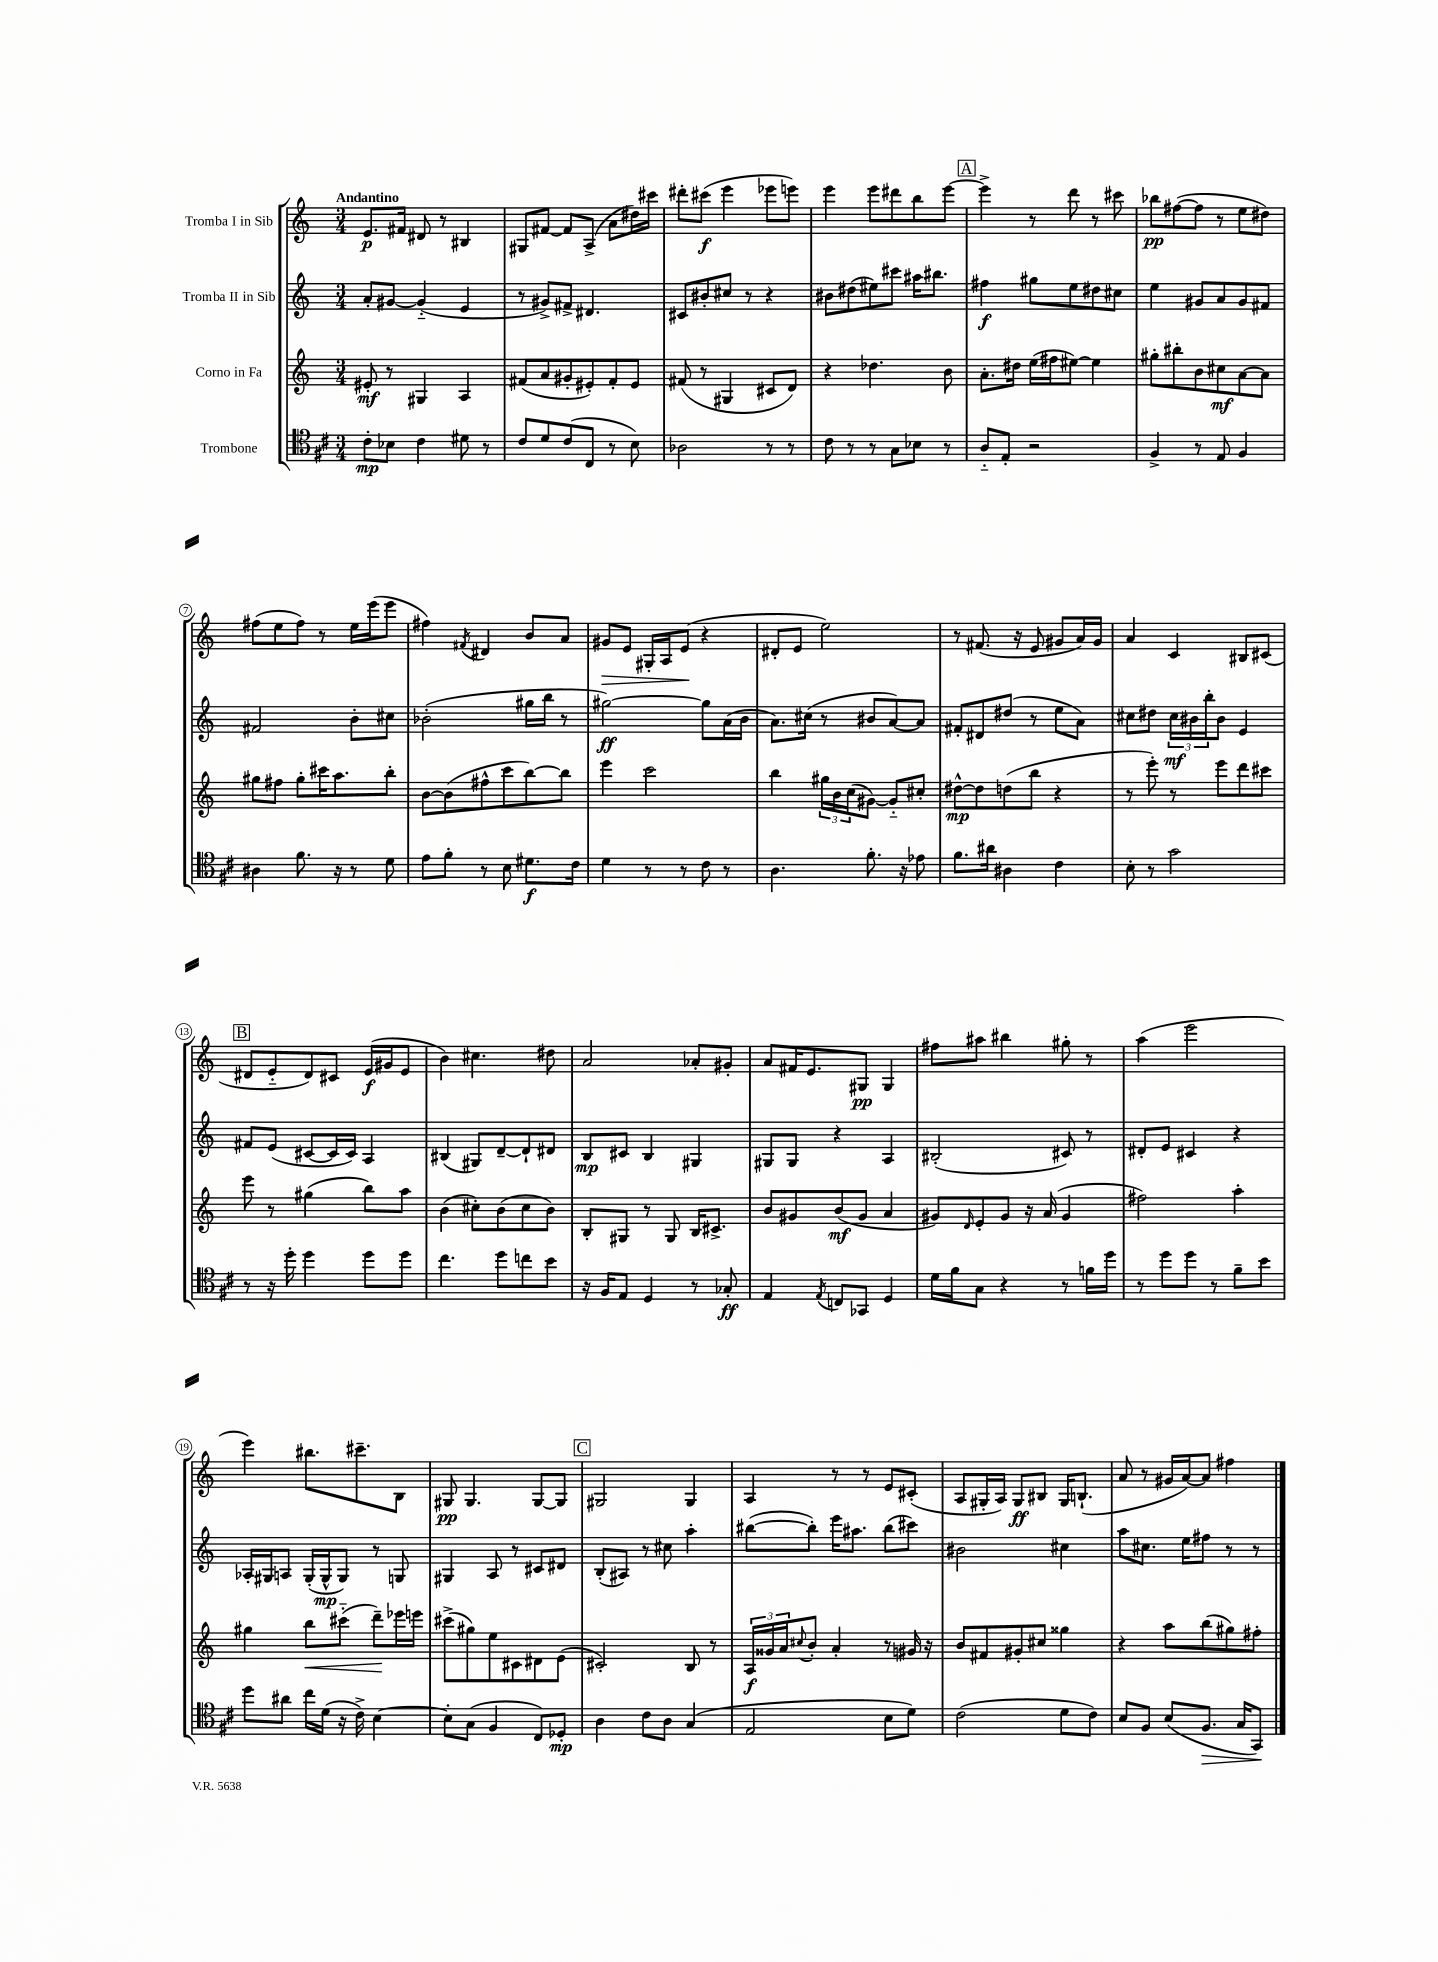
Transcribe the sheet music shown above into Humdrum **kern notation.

**kern	**dynam	**kern	**dynam	**kern	**dynam	**kern	**dynam
*part4	*part4	*part3	*part3	*part2	*part2	*part1	*part1
*staff4	*staff4	*staff3	*staff3	*staff2	*staff2	*staff1	*staff1
*I"Trombone	*	*I"Corno in Fa	*	*I"Tromba II in Sib	*	*I"Tromba I in Sib	*
*clefC4	*	*clefG2	*	*clefG2	*	*clefG2	*
*k[f#c#]	*	*k[]	*	*k[]	*	*k[]	*
*M3/4	*	*M3/4	*	*M3/4	*	*M3/4	*
=1	=1	=1	=1	=1	=1	=1	=1
!	!	!	!	!	!	!LO:TX:a:B:t=Andantino	!
8c#'\L	mp	8e#X'/	mf	8a'/L	.	8.e/L	p
8B-X\J	.	8r	.	[8g#X/J	.	.	.
.	.	.	.	.	.	16f#X/Jk	.
4c#\	.	4G#X/	.	(4g#/]	.	8d#X/	.
.	.	.	.	.	.	8r	.
8d#X\	.	4A/	.	4e/	.	4B#X/	.
8r	.	.	.	.	.	.	.
=2	=2	=2	=2	=2	=2	=2	=2
8c#/L	.	(8f#X/L	.	8r	.	8G#X/L	.
8d/	.	8a/	.	8g#X^/L)	.	[8f#X/J	.
(8c#/	.	8g#X'/	.	8f#X^/J	.	8f#/L]	.
8C#/J	.	8e#X'/)	.	4.d#X/	.	(8A^/J	.
8r	.	8f#'/	.	.	.	8a\L	.
8B\)	.	8e#/J	.	.	.	16dd#X\L)	.
.	.	.	.	.	.	16ccc#X\JJ	.
=3	=3	=3	=3	=3	=3	=3	=3
2A-X\	.	(8f#X/	.	8c#X/L	.	8ddd#X'\L	.
.	.	8r	.	8b#X'/	.	(8ccc#X\J	f
.	.	4G#X/	.	8cc#X/J	.	4eee\	.
.	.	.	.	8r	.	.	.
8r	.	8c#X/L	.	4r	.	8eee-X\L	.
8r	.	8d/J)	.	.	.	8eeen\J)	.
=4	=4	=4	=4	=4	=4	=4	=4
8c#\	.	4r	.	8b#X\L	.	4eee\	.
8r	.	.	.	(8dd#X\	.	.	.
8r	.	4.dd-X\	.	8ee#X\)	.	8eee\L	.
8G\L	.	.	.	8ccc#X\J	.	8ddd#X\	.
8B-X\J	.	.	.	16aa#X\KL	.	8bb\	.
.	.	.	.	8.bb#X\J	.	.	.
8r	.	8b\	.	.	.	[8eee\J	.
!!LO:REH:place=s1:t=A
=5	=5	=5	=5	=5	=5	=5	=5
8A/L	.	8.a'\L	.	4ff#X\	f	4eee^\]	.
8E'/J	.	.	.	.	.	.	.
.	.	16dd#X\Jk	.	.	.	.	.
2r	.	(16ee\LL	.	8gg#X\L	.	8r	.
.	.	16ff#X\J	.	.	.	.	.
.	.	[8ee#X\J)	.	8ee\	.	8ddd\	.
.	.	4ee#\]	.	8dd#X\	.	8r	.
.	.	.	.	8cc#X\J	.	8ccc#X\	.
=6	=6	=6	=6	=6	=6	=6	=6
4F#^/	.	8gg#X'\L	.	4ee\	.	8bb-X\L	pp
.	.	8bb#X'\	.	.	.	([8ff#X\	.
8r	.	8b\	.	8g#X/L	.	8ff#\J]	.
8E/	.	8cc#X\	mf	8a/	.	8r	.
4F#/	.	[8a\	.	8g#/	.	8ee\L	.
.	.	8a\J]	.	8f#X/J	.	8dd#X\J)	.
!!LO:LB:g=z
=7	=7	=7	=7	=7	=7	=7	=7
4A#X\	.	8gg#X\L	.	2f#X/	.	(8ff#X\L	.
.	.	8ff#X\J	.	.	.	8ee\	.
8.f#\	.	8gg#'\L	.	.	.	8ff#\J)	.
.	.	16ccc#X\K	.	.	.	8r	.
16r	.	8.aa\	.	.	.	.	.
8r	.	.	.	8b'\L	.	16ee\LL	.
.	.	.	.	.	.	(16eee\J	.
8d\	.	8bb'\J	.	8cc#X\J	.	8eee\J	.
=8	=8	=8	=8	=8	=8	=8	=8
8e\L	.	[8b\L	.	(2b-X'\	.	4ff#X\)	.
8f#'\J	.	(8b\]	.	.	.	.	.
.	.	.	.	.	.	8qf#X/	.
8r	.	8ff#X^^\	.	.	.	4d#X/	.
8B\	.	8ccc\	.	.	.	.	.
8.d#X\L	f	[8bb\)	.	16gg#X\LL	.	8b/L	.
.	.	.	.	16bb\JJ	.	.	.
.	.	8bb\J]	.	8r	.	8a/J	.
16c#\Jk	.	.	.	.	.	.	.
=9	=9	=9	=9	=9	=9	=9	=9
!	!	!	!	!	!	!	!LO:HP:b
4d\	.	4eee\	.	[2gg#X\)	ff	8g#X/L	>
.	.	.	.	.	.	8e/J	.
8r	.	2ccc\	.	.	.	16G#X'/LL	.
.	.	.	.	.	.	16A/J	.
8r	.	.	.	.	.	(8e/J	.
8c#\	.	.	.	8gg#\L]	.	4r	]
8r	.	.	.	(16a\L	.	.	.
.	.	.	.	16b\JJ	.	.	.
=10	=10	=10	=10	=10	=10	=10	=10
4.A\	.	4bb\	.	8.a\L)	.	8d#X'/L	.
.	.	.	.	.	.	8e/J	.
.	.	.	.	(16cc#X\Jk	.	.	.
.	.	24gg#X\LL	.	8r	.	2ee\)	.
.	.	24b\	.	.	.	.	.
.	.	(24cc\J	.	.	.	.	.
8.f#'\	.	[8g#X\J)	.	8b#X/L	.	.	.
.	.	8g#/L]	.	[8a/)	.	.	.
16r	.	.	.	.	.	.	.
8e-X\	.	8cc#X'/J	.	8a/J]	.	.	.
=11	=11	=11	=11	=11	=11	=11	=11
8.f#\L	.	[8dd#X^^\L	mp	8f#X'/L	.	8r	.
.	.	8dd#\]	.	8d#X/	.	(8.f#X/	.
16a#X\Jk	.	.	.	.	.	.	.
4A#X\	.	(8ddn\	.	(8dd#X/J	.	.	.
.	.	.	.	.	.	16r	.
.	.	8bb\J	.	8r	.	8e/	.
4c#\	.	4r	.	8ee\L	.	8g#X/L	.
.	.	.	.	8a\J)	.	16a/L)	.
.	.	.	.	.	.	16g#/JJ	.
=12	=12	=12	=12	=12	=12	=12	=12
8B'\	.	8r	.	8cc#X\L	.	4a/	.
8r	.	8eee'\)	.	8dd#X\J	.	.	.
2g\	.	8r	.	24cc#\LL	mf	4c/	.
.	.	.	.	24b#X\	.	.	.
.	.	.	.	24bb'\J	.	.	.
.	.	8eee\L	.	8b#\J	.	.	.
.	.	8ddd\	.	4e/	.	8B#X/L	.
.	.	8ccc#X\J	.	.	.	(8c#X/J	.
!!LO:LB:g=z
!!LO:REH:place=s1:t=B
=13	=13	=13	=13	=13	=13	=13	=13
8r	.	8eee\	.	8f#X/L	.	8d#X/L	.
16r	.	8r	.	(8e/J	.	8e/	.
16dd'\	.	.	.	.	.	.	.
4dd\	.	(4gg#X\	.	[8c#X/L	.	8d#/)	.
.	.	.	.	16c#/L]	.	8c#X/J	.
.	.	.	.	16c#/JJ)	.	.	.
8dd\L	.	8bb\L)	.	4A/	.	(16e/LL	f
.	.	.	.	.	.	16g#X/J	.
8dd\J	.	8aa\J	.	.	.	8e/J	.
=14	=14	=14	=14	=14	=14	=14	=14
4.cc#\	.	(4b\	.	(4B#X/	.	4b\)	.
.	.	8cc#X'\L)	.	8G#X/L)	.	4.cc#X\	.
8dd\L	.	(8b\	.	[8d~/	.	.	.
8ccn\	.	8cc#\	.	8d`/]	.	.	.
8b\J	.	8b\J)	.	8d#X/J	.	8dd#X\	.
=15	=15	=15	=15	=15	=15	=15	=15
16r	.	8B'/L	.	8B/L	mp	2a/	.
16F#/KL	.	.	.	.	.	.	.
8E/J	.	8G#X/J	.	8c#X/J	.	.	.
4D/	.	8r	.	4B/	.	.	.
.	.	8G#/	.	.	.	.	.
8r	.	16B/KL	.	4G#X/	.	8a-X'/L	.
.	.	8.c#X^/J	.	.	.	.	.
8G-X'/	ff	.	.	.	.	8g#X'/J	.
=16	=16	=16	=16	=16	=16	=16	=16
4E/	.	8b/L	.	8G#X/L	.	8a/L	.
.	.	8g#X/	.	8G#/J	.	16f#X/K	.
.	.	.	.	.	.	8.e/	.
8qE/	.	.	.	.	.	.	.
8Cn/L	.	(8b/	mf	4r	.	.	.
8GG-X/J	.	8g#/J	.	.	.	8G#X/J	pp
4D/	.	4a/	.	4A/	.	4G#/	.
=17	=17	=17	=17	=17	=17	=17	=17
16d\LL	.	8g#X/L)	.	(2B#X'/	.	8ff#X\L	.
16f#\J	.	.	.	.	.	.	.
.	.	16qqd/	.	.	.	.	.
8G\J	.	8e'/	.	.	.	8aa#X\J	.
4r	.	8g#/J	.	.	.	4bb#X\	.
.	.	16r	.	.	.	.	.
.	.	(16a/	.	.	.	.	.
8r	.	4g#/	.	8c#X/)	.	8gg#X'\	.
16fn\LL	.	.	.	8r	.	8r	.
16dd\JJ	.	.	.	.	.	.	.
=18	=18	=18	=18	=18	=18	=18	=18
8r	.	2ff#X\)	.	8d#X'/L	.	(4aa\	.
8dd\L	.	.	.	8e/J	.	.	.
8dd\J	.	.	.	4c#X/	.	2eee\	.
8r	.	.	.	.	.	.	.
8f#~\L	.	4aa'\	.	4r	.	.	.
8b\J	.	.	.	.	.	.	.
!!LO:LB:g=z
=19	=19	=19	=19	=19	=19	=19	=19
8dd\L	.	4gg#X\	.	16A-X'/LL	.	4eee\)	.
.	.	.	.	16G#X/J	.	.	.
8a#X\J	.	.	.	8An/J	.	.	.
!	!	!	!LO:HP:b	!	!	!	!
16cc#\LL	.	8bb\L	<	(16G#'/LL	.	8.bb#X\L	.
(16d\JJ	.	.	.	16G#^^/J	mp	.	.
16r	.	(8ccc#X\J	.	8G#/J)	.	.	.
16c#^\)	.	.	.	.	.	8.ccc#X~\	.
[4B\	.	8ddd~\L)	.	8r	.	.	.
.	.	16eee-X\L	[	8Gn/	.	8B\J	.
.	.	16eeen\JJ	.	.	.	.	.
=20	=20	=20	=20	=20	=20	=20	=20
8B'\L]	.	(8ccc#X^\L	.	4G#X/	.	8G#X/	pp
(8G\J	.	8gg#X\)	.	.	.	4.G#/	.
4F#/	.	8ee\	.	8A/	.	.	.
.	.	8c#X\	.	8r	.	.	.
8C#/L)	.	8d#X\	.	8c#X/L	.	[8G#/L	.
8D-X'/J	mp	(8e\J	.	8d#X/J	.	8G#/J]	.
!!LO:REH:place=s1:t=C
=21	=21	=21	=21	=21	=21	=21	=21
4A\	.	2c#X'/)	.	(8B'/L	.	2G#X/	.
.	.	.	.	8A#X/J)	.	.	.
8c#\L	.	.	.	8r	.	.	.
8A\J	.	.	.	8cc#X\	.	.	.
(4G/	.	8B/	.	4aa'\	.	4G#/	.
.	.	8r	.	.	.	.	.
=22	=22	=22	=22	=22	=22	=22	=22
2E/	.	24A/LL	f	([8bb#X\L	.	4A/	.
.	.	24g##X/	.	.	.	.	.
.	.	24a/J	.	.	.	.	.
.	.	8qqcc#X/	.	.	.	.	.
.	.	8b'/J	.	8bb#'\J])	.	.	.
.	.	4a'/	.	16eee\KL	.	8r	.
.	.	.	.	8.aa#X\J	.	.	.
.	.	.	.	.	.	8r	.
8B\L	.	8r	.	(8bb#\L	.	8e/L	.
8d\J)	.	16g#X/	.	8ccc#X\J)	.	(8c#X'/J	.
.	.	16r	.	.	.	.	.
=23	=23	=23	=23	=23	=23	=23	=23
(2c#\	.	8b/L	.	2b#X\	.	8A/L	.
.	.	8f#X/	.	.	.	16G#X'/L	.
.	.	.	.	.	.	16A/JJ)	.
.	.	8g#X'/	.	.	.	8G#/L	ff
.	.	8cc#X/J	.	.	.	8B#X/J	.
8d\L	.	4gg##X\	.	4cc#X\	.	16G#/KL	.
.	.	.	.	.	.	(8.Bn`/J	.
8c#\J)	.	.	.	.	.	.	.
=24	=24	=24	=24	=24	=24	=24	=24
8B/L	.	4r	.	8aa\L	.	8a/	.
8F#/J	.	.	.	8.cc#X\J	.	8r	.
(8B/L	.	8aa\L	.	.	.	16g#X/LL	.
.	.	.	.	16ee\KL	.	[16a/J)	.
!	!LO:HP:b	!	!	!	!	!	!
8.F#/J	>	(8bb\	.	8ff#X\J	.	8a/J]	.
.	.	8gg#X\)	.	8r	.	4ff#X\	.
16G/KL	.	.	.	.	.	.	.
8GG/J)	.	8ff#X'\J	.	8r	.	.	.
.	]	.	.	.	.	.	.
==	==	==	==	==	==	==	==
*-	*-	*-	*-	*-	*-	*-	*-
